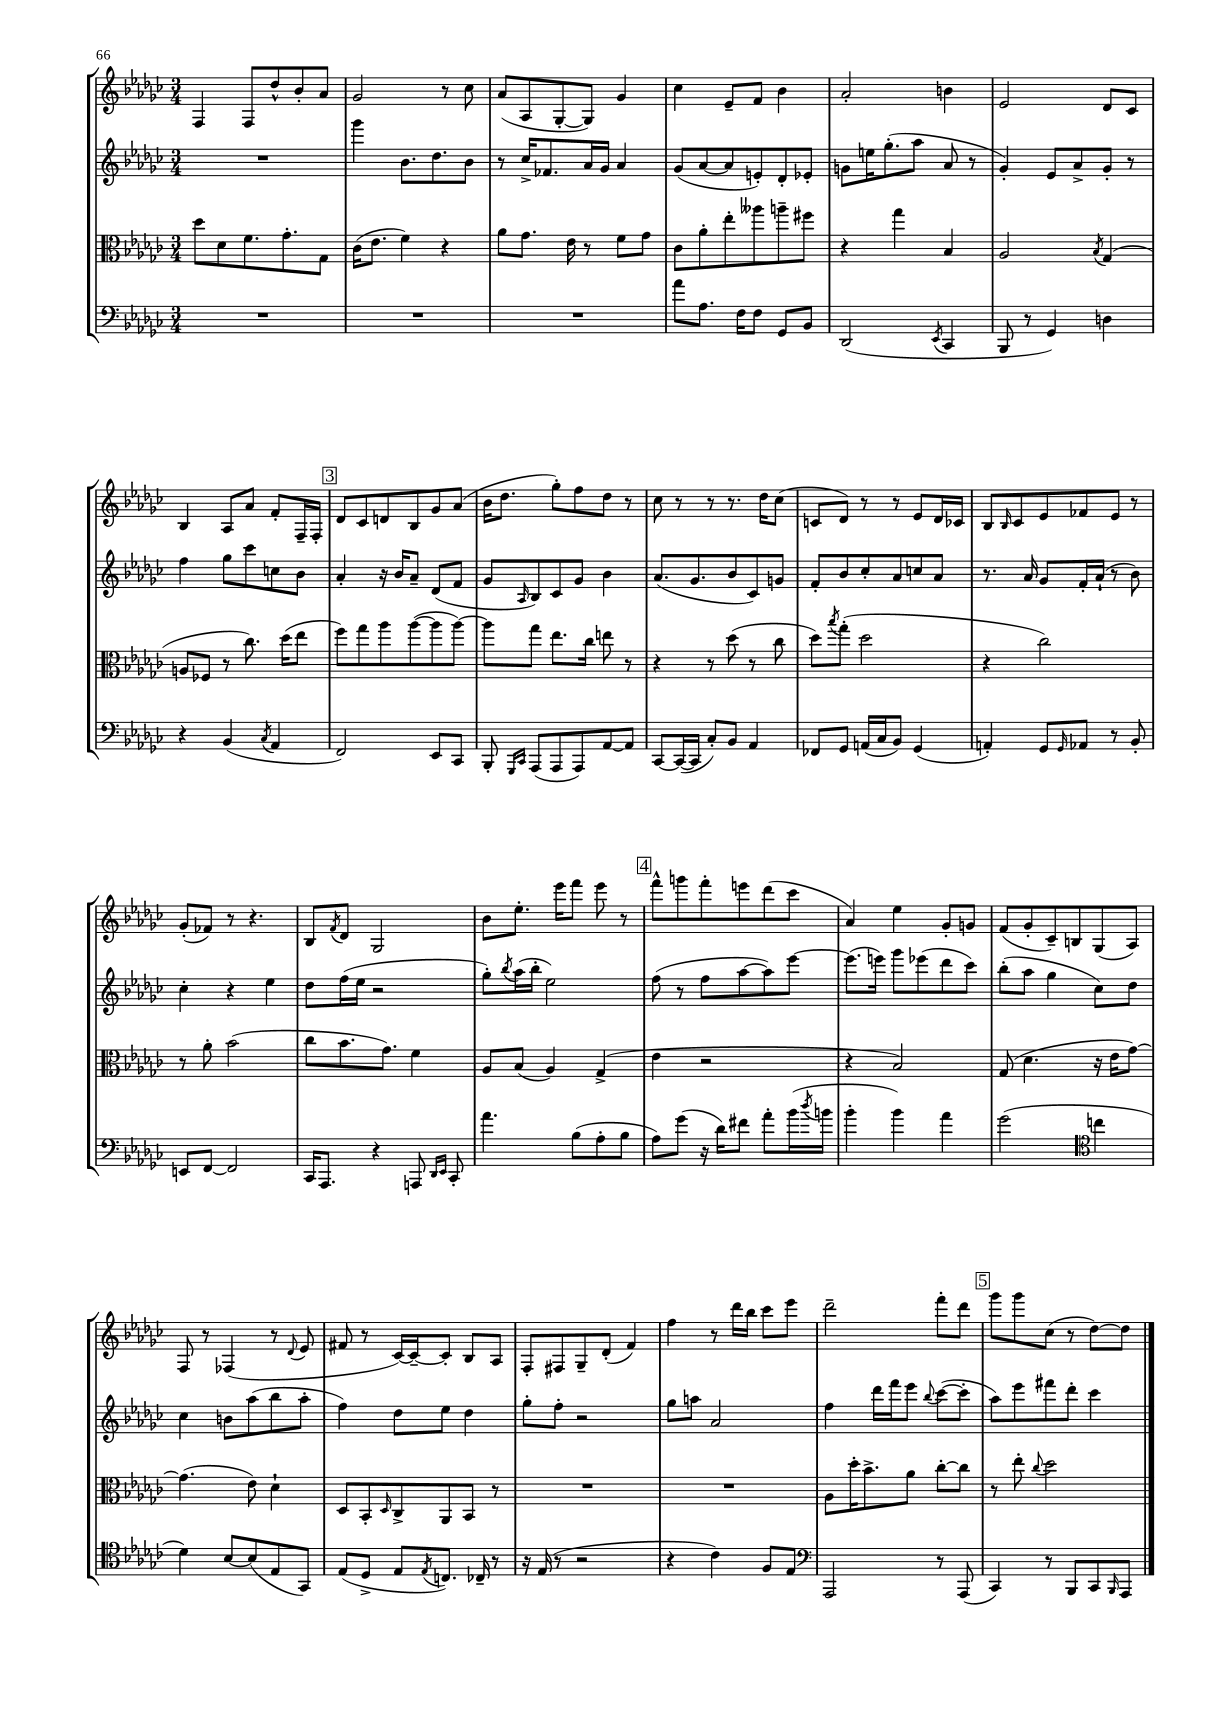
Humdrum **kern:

**kern	**kern	**kern	**kern
*part4	*part3	*part2	*part1
*staff4	*staff3	*staff2	*staff1
*clefF4	*clefC3	*clefG2	*clefG2
*k[b-e-a-d-g-c-]	*k[b-e-a-d-g-c-]	*k[b-e-a-d-g-c-]	*k[b-e-a-d-g-c-]
*M3/4	*M3/4	*M3/4	*M3/4
=13	=13	=13	=13
2.r	8dd-\L	2.r	4F/
.	8d-\	.	.
.	8.f\	.	8F/L
.	.	.	8dd-^^/
.	8.g-'\	.	.
.	.	.	8b-'/
.	8G-\J	.	8a-/J
=14	=14	=14	=14
2.r	(16c-\KL	4ggg-\	2g-/
.	8.e-\J	.	.
.	4f\)	8.b-\L	.
.	.	8.dd-\	.
.	4r	.	8r
.	.	8b-\J	8cc-\
=15	=15	=15	=15
2.r	8a-\L	8r	(8a-/L
.	8.g-\J	16cc-^/KL	8A-/
.	.	8.f-X/	.
.	.	.	[8G-'/
.	16e-\	.	.
.	8r	16a-/L	8G-/J])
.	.	16g-/JJ	.
.	8f\L	4a-/	4g-/
.	8g-\J	.	.
=16	=16	=16	=16
8a-\L	8c-\L	(8g-/L	4cc-\
8.A-\J	8a-'\	[8a-/	.
.	8ee-'\	8a-/]	8e-~/L
16F\KL	.	.	.
8F\J	8aa--X\	8en'/)	8f/J
8GG-/L	8aan~\	8d-'/	4b-\
8BB-/J	8ff#X\J	8e-X'/J	.
=17	=17	=17	=17
(2DD-/	4r	8gn\L	2a-'/
.	.	16een\K	.
.	.	(8.gg-'\	.
.	4gg-\	.	.
.	.	8aa-\J	.
8qEE-/	.	.	.
4CC-/	4B-/	8a-/	4bn\
.	.	8r	.
=18	=18	=18	=18
8BBB-/	2A-/	4g-'/)	2e-/
8r	.	.	.
4GG-/)	.	8e-/L	.
.	.	8a-^/	.
.	8qB-/	.	.
4Dn\	(4G-/	8g-'/J	8d-/L
.	.	8r	8c-/J
!!LO:LB:g=z
=19	=19	=19	=19
4r	8An/L	4ff\	4B-/
.	8F-X/J	.	.
(4BB-/	8r	8gg-\L	8A-/L
.	8.cc-\)	8ccc-\	8a-/J
8qC-/	.	.	.
4AA-/	.	8ccn\	8f'/L
.	(16dd-\KL	.	.
.	8ee-\J	8b-\J	16F~/L
.	.	.	16F'/JJ
!!LO:REH:place=s1:t=3
=20	=20	=20	=20
2FF/)	8ff\L)	4a-'/	8d-/L
.	8gg-\	.	8c-/
.	8aa-\	16r	8dn/
.	.	16b-/KL	.
.	([8aa-\	8a-~/J	8B-/
8EE-/L	8aa-\]	(8d-/L	8g-/
8CC-/J	[8aa-\J)	8f/J	(8a-/J
=21	=21	=21	=21
8BBB-'/	8aa-\L]	8g-/L	16b-\KL
.	.	.	8.dd-\J
16qqGGG-/LL	.	.	.
16qqCC-/JJ	.	16qqA-/	.
(8AAA-/L	8gg-\J	8B-/)	.
8AAA-/	8.ee-\L	8c-/	8gg-'\L)
8AAA-/)	.	8g-/J	8ff\
.	16cc-\Jk	.	.
[8AA-/	8een\	4b-\	8dd-\J
8AA-/J]	8r	.	8r
=22	=22	=22	=22
[8CC-/L	4r	(8.a-/L	8cc-\
(16CC-/L_	.	.	8r
16CC-/JJ]	.	8.g-/	.
8C-'/L)	8r	.	8r
8BB-/J	(8dd-\	8b-/	8.r
4AA-/	8r	8c-/)	.
.	.	.	16dd-\KL
.	8cc-\	8gn/J	(8cc-\J
=23	=23	=23	=23
8FF-X/L	8dd-\L)	8f'/L	8cn/L
.	8qbb-/	.	.
8GG-/J	(8gg-'\J	8b-/	8d-/J)
(16AAn/LL	2dd-\	8cc-'/	8r
16C-/J	.	.	.
8BB-/J)	.	8a-/	8r
(4GG-/	.	8ccn/	8e-/L
.	.	8a-/J	16d-/L
.	.	.	16c-X/JJ
=24	=24	=24	=24
4AAn'/)	4r	8.r	8B-/L
.	.	.	16qqB-/
.	.	.	8c-/
.	.	16a-/	.
8GG-/L	2cc-\)	8g-/L	8e-/
16qqGG-/	.	.	.
8AA-X/J	.	16f'/L	8f-X/
.	.	(16a-`/JJ	.
8r	.	8r	8e-/J
8BB-'/	.	8b-\)	8r
!!LO:LB:g=z
=25	=25	=25	=25
8EEn/L	8r	4cc-'\	(8g-'/L
[8FF/J	8a-'\	.	8f-X/J)
2FF/]	(2b-\	4r	8r
.	.	.	4.r
.	.	4ee-\	.
=26	=26	=26	=26
16CC-/KL	8cc-\L	8dd-\L	8B-/L
8.AAA-/J	.	.	.
.	.	.	8qf/
.	8.b-\	(16ff\L	8d-/J
.	.	16ee-\JJ	.
4r	.	2r	2G-/
.	8.g-\J)	.	.
8AAAn/	4f\	.	.
16qqDD-/LL	.	.	.
16qqEE-/JJ	.	.	.
8CC-'/	.	.	.
=27	=27	=27	=27
4.a-\	8A-/L	8gg-'\L)	8b-\L
.	.	8qbb-/	.
.	(8B-/J	(16aa-\L	8.ee-'\J
.	.	16bb-'\JJ	.
.	4A-/)	2ee-\)	.
.	.	.	16eee-\KL
(8B-\L	.	.	8fff\J
8A-'\	(4G-^/	.	8eee-\
8B-\J	.	.	8r
!!LO:REH:place=s1:t=4
=28	=28	=28	=28
8A-\L)	4e-\	(8ff\	8fff^^\L
(8g-\J	.	8r	8gggn\
16r	2r	8ff\L	8fff'\
16d-\KL)	.	.	.
8f#X\J	.	[8aa-\	8eeen\
8a-'\L	.	8aa-\])	(8ddd-\
(16b-\L	.	[8eee-\J	8ccc-\J
8qdd-/	.	.	.
16bn\JJ	.	.	.
=29	=29	=29	=29
4b-'\	4r	(8.eee-\L]	4a-/)
.	.	16eeen\Jk)	.
4b-\)	2B-/)	8ggg-\L	4ee-\
.	.	(8eee-X\	.
4a-\	.	8ddd-\	8g-'/L
.	.	8ccc-\J)	8gn/J
=30	=30	=30	=30
(2g-\	(8G-/	(8bb-'\L	(8f/L
.	4.d-\	8aa-\J	8g-'/
.	.	4gg-\	8c-~/)
.	.	.	8Bn/
*clefC4	*	*	*
4ccn\	16r	8cc-\L)	(8G-/
.	16e-\KL	.	.
.	[8g-\J)	8dd-\J	8A-/J)
!!LO:LB:g=z
=31	=31	=31	=31
4d-\)	(4.g-\]	4cc-\	8F/
.	.	.	8r
[8B-/L	.	8bn\L	(4F-X/
(8B-/]	8e-\)	(8aa-\	.
8E-/	4d-`\	8bb-\	8r
.	.	.	8qqd-/
8GG-/J)	.	8aa-'\J	8e-/
=32	=32	=32	=32
(8E-/L	8D-/L	4ff\)	8f#X/
8D-^/J	8BB-'/	.	8r
.	16qqD-/	.	.
8E-/L	8C-^/	8dd-\L	[16c-/LL)
.	.	.	16c-~/J_
8qE-/	.	.	.
8.Cn/J)	8AA-/	8ee-\J	8c-'/J]
.	8BB-/J	4dd-\	8B-/L
16C-X~/	.	.	.
8r	8r	.	8A-/J
=33	=33	=33	=33
16r	2.r	8gg-'\L	8F'/L
(16E-/	.	.	.
8r	.	8ff'\J	8F#X/
2r	.	2r	8G-~/
.	.	.	(8d-'/J
.	.	.	4f/)
=34	=34	=34	=34
4r	2.r	8gg-\L	4ff\
.	.	8aan\J	.
4c-\)	.	2a-/	8r
.	.	.	16ddd-\LL
.	.	.	16bb-\JJ
8F/L	.	.	8ccc-\L
8E-/J	.	.	8eee-\J
=35	=35	=35	=35
*clefF4	*	*	*
2AAA-/	8A-\L	4ff\	2ddd-~\
.	16dd-'\K	.	.
.	8.b-^\	.	.
.	.	16ddd-\LL	.
.	.	16fff\J	.
.	8a-\J	8eee-\J	.
.	.	8qqbb-/	.
8r	[8cc-'\L	([8ccc-\L	8fff'\L
(8AAA-/	8cc-\J]	8ccc-'\J]	8ddd-\J
!!LO:REH:place=s1:t=5
=36	=36	=36	=36
4CC-/)	8r	8aa-\L)	8ggg-\L
.	8ee-'\	8eee-\	8ggg-\
.	8qqcc-/	.	.
8r	2dd-\	8fff#X\	(8cc-\J
8BBB-/L	.	8ddd-'\J	8r
8CC-/	.	4ccc-\	[8dd-\L)
16qqBBB-/	.	.	.
8AAA-/J	.	.	8dd-\J]
==	==	==	==
*-	*-	*-	*-
